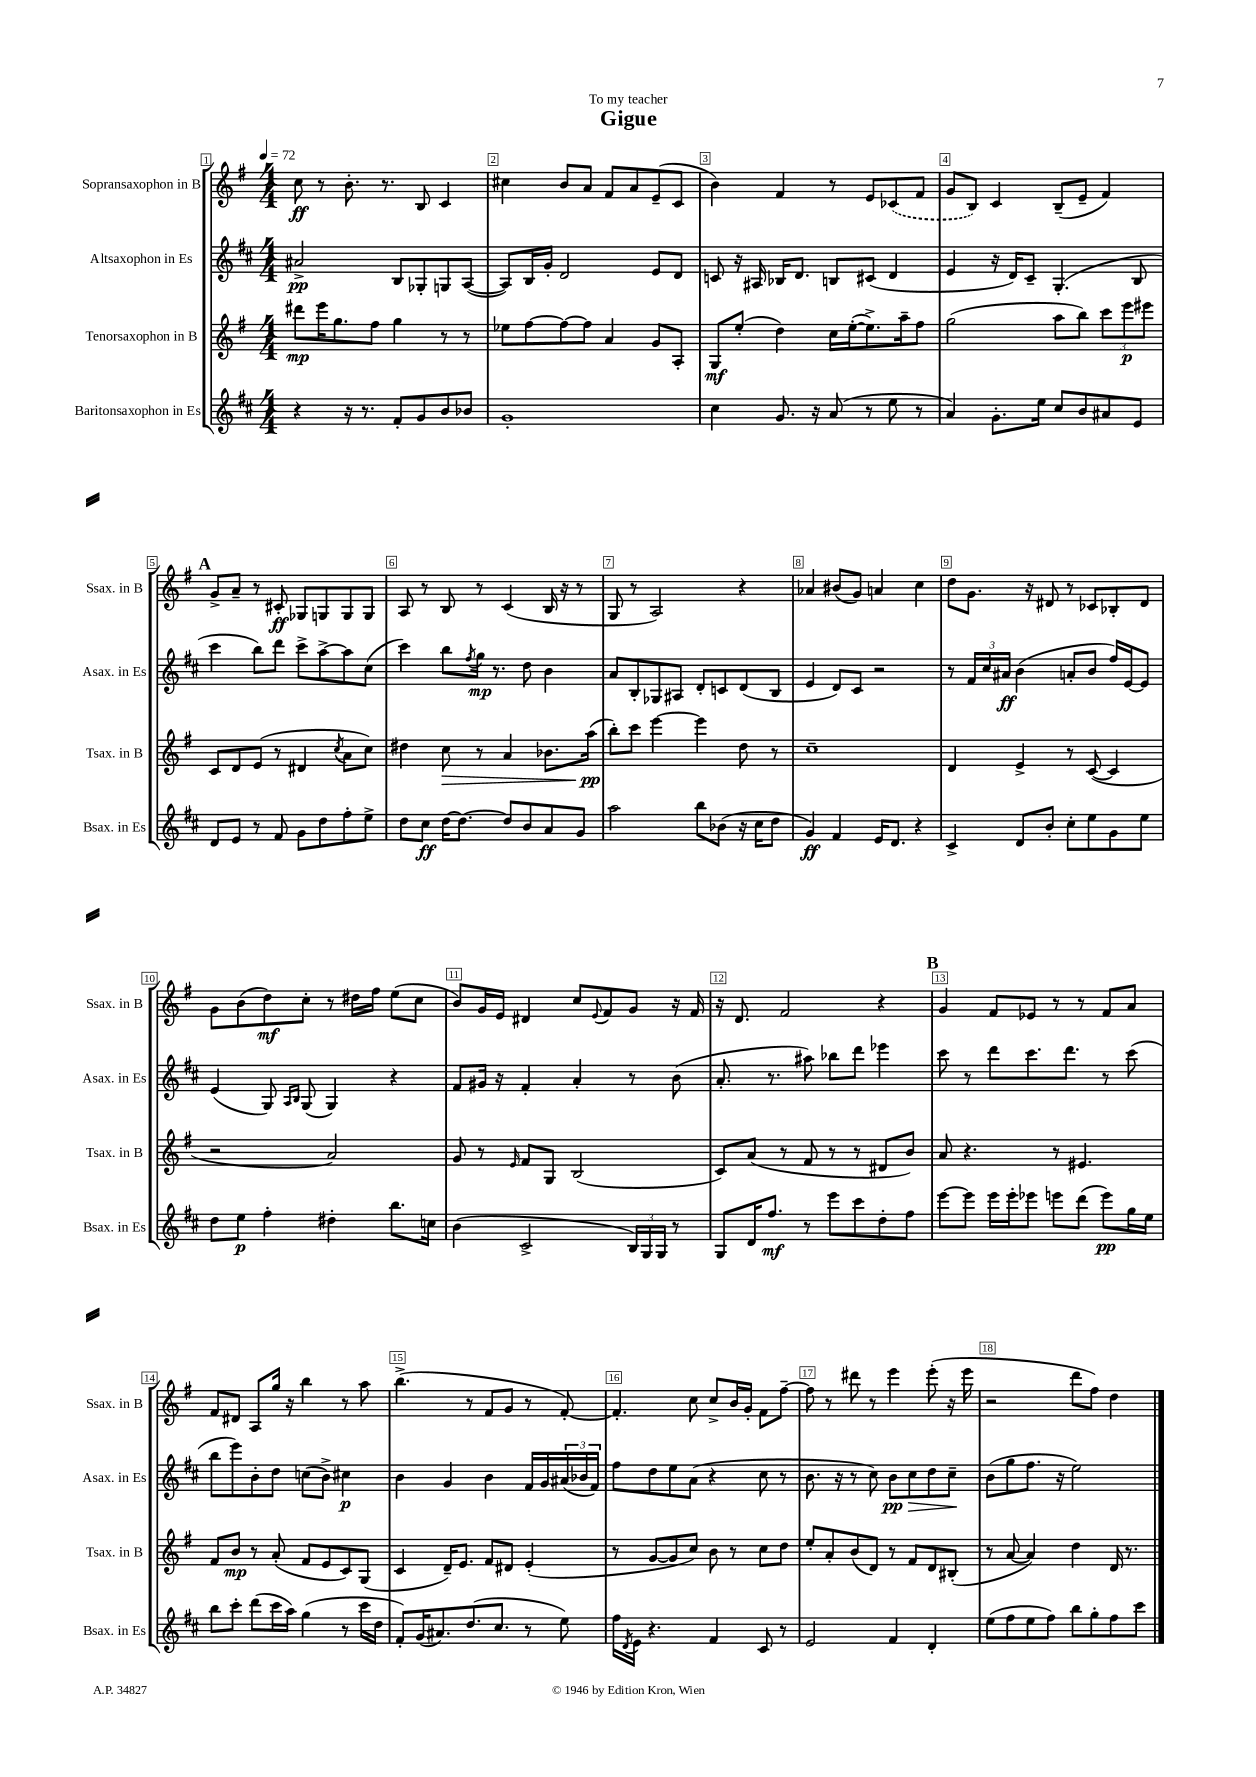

**kern	**dynam	**kern	**dynam	**kern	**dynam	**kern	**dynam
*part4	*part4	*part3	*part3	*part2	*part2	*part1	*part1
*staff4	*staff4	*staff3	*staff3	*staff2	*staff2	*staff1	*staff1
*I"Baritonsaxophon in Es	*	*I"Tenorsaxophon in B	*	*I"Altsaxophon in Es	*	*I"Sopransaxophon in B	*
*I'Bsax. in Es	*	*I'Tsax. in B	*	*I'Asax. in Es	*	*I'Ssax. in B	*
*clefG2	*	*clefG2	*	*clefG2	*	*clefG2	*
*k[f#c#]	*	*k[f#]	*	*k[f#c#]	*	*k[f#]	*
*M4/4	*	*M4/4	*	*M4/4	*	*M4/4	*
*MM72	*	*MM72	*	*MM72	*	*MM72	*
=1	=1	=1	=1	=1	=1	=1	=1
4r	.	8ddd#X\L	mp	2a#X^/	pp	8cc\	ff
.	.	16eee\K	.	.	.	8r	.
.	.	8.gg\	.	.	.	.	.
16r	.	.	.	.	.	8.b'\	.
8.r	.	.	.	.	.	.	.
.	.	8ff#\J	.	.	.	.	.
.	.	.	.	.	.	8.r	.
8f#'/L	.	4gg\	.	8B/L	.	.	.
8g/	.	.	.	8G-X'/	.	8B/	.
8b/	.	8r	.	8Gn/	.	4c/	.
8b-X/J	.	8r	.	([8A/J	.	.	.
=2	=2	=2	=2	=2	=2	=2	=2
1g'	.	8ee-X\L	.	8A/L])	.	4cc#X\	.
.	.	[8ff#\	.	16B/L	.	.	.
.	.	.	.	16g'/JJ	.	.	.
.	.	8ff#\_	.	2d/	.	8b/L	.
.	.	8ff#\J]	.	.	.	8a/J	.
.	.	4a/	.	.	.	8f#/L	.
.	.	.	.	.	.	8a/	.
.	.	8g/L	.	8e/L	.	(8e~/	.
.	.	8A'/J	.	8d/J	.	8c/J	.
=3	=3	=3	=3	=3	=3	=3	=3
4cc#\	.	8G/L	mf	8cn/	.	4b\)	.
.	.	(8ee'/J	.	16r	.	.	.
.	.	.	.	16A#X/	.	.	.
8.g/	.	4dd\)	.	16B-X/KL	.	4f#/	.
.	.	.	.	8.d/J	.	.	.
16r	.	.	.	.	.	.	.
(8a/	.	16cc\LL	.	8Bn/L	.	8r	.
.	.	([16ee'\J	.	.	.	.	.
8r	.	8.ee^\])	.	(8c#X/J	.	8e/L	.
8ee\	.	.	.	4d/	.	(8c-X/	.
.	.	16aa~\k	.	.	.	.	.
8r	.	8ff#\J	.	.	.	8f#/J	.
=4	=4	=4	=4	=4	=4	=4	=4
4a/)	.	(2gg\	.	4e/	.	8g/L	.
.	.	.	.	.	.	8B/J)	.
8.g'\L	.	.	.	16r	.	4c/	.
.	.	.	.	16d/KL)	.	.	.
.	.	.	.	8c#~/J	.	.	.
16ee\Jk	.	.	.	.	.	.	.
8cc#/L	.	8aa\L	.	(4.G'/	.	(8B~/L	.
8b/	.	8bb\J)	.	.	.	8e~/J	.
8a#X/	.	12ccc\L	.	.	.	4f#/)	.
.	.	12eee\	p	.	.	.	.
8e/J	.	.	.	8B/	.	.	.
.	.	12eee#X\J	.	.	.	.	.
!!LO:LB:g=z
!!LO:REH:place=s1:t=A
=5	=5	=5	=5	=5	=5	=5	=5
8d/L	.	8c/L	.	4ccc#\	.	8g^/L	.
8e/J	.	8d/	.	.	.	8a~/J	.
8r	.	(8e/J	.	8bb\L)	.	8r	.
8f#/	.	8r	.	8ddd\J	.	8c#X'/	ff
8g\L	.	4d#X/	.	8ccc#^\L	.	8G-X/L	.
8dd\	.	.	.	[8aa^\	.	8Gn/	.
.	.	8qcc/	.	.	.	.	.
8ff#'\	.	8a\L	.	8aa\]	.	8G/	.
8ee^\J	.	8cc\J)	.	(8cc#\J	.	8G/J	.
=6	=6	=6	=6	=6	=6	=6	=6
8dd\L	.	4dd#X\	.	4ccc#\)	.	8A/	.
8cc#\J	ff	.	.	.	.	8r	.
!	!	!	!LO:HP:b	!	!	!	!
[16dd\KL	.	8cc\	>	8bb\L	.	8B/	.
8.dd\J_	.	.	.	.	.	.	.
.	.	.	.	8qff#/	.	.	.
.	.	8r	.	16gg\Jk	mp	8r	.
.	.	.	.	8.r	.	.	.
8dd/L]	.	4a/	.	.	.	(4c/	.
8b/	.	.	.	8dd\	.	.	.
8a/	.	8.b-X\L	.	4b\	.	16B/	.
.	.	.	.	.	.	16r	.
8g/J	.	.	.	.	.	8r	.
.	.	(16aa\Jk	pp	.	.	.	.
.	.	.	]	.	.	.	.
=7	=7	=7	=7	=7	=7	=7	=7
2aa\	.	8bb'\L)	.	8a/L	.	8G/	.
.	.	8ccc\J	.	8B'/	.	8r	.
.	.	[4eee\	.	8G-X/	.	2A/)	.
.	.	.	.	8A#X/J	.	.	.
8bb\L	.	4eee\]	.	8d'/L	.	.	.
(8b-X\J	.	.	.	8cn/	.	.	.
16r	.	8dd\	.	(8d/	.	4r	.
16cc#\KL	.	.	.	.	.	.	.
8dd\J	.	8r	.	8B/J	.	.	.
=8	=8	=8	=8	=8	=8	=8	=8
4g/)	ff	1cc~	.	4e/	.	4a-X/	.
4f#/	.	.	.	8d/L)	.	(8b#X/L	.
.	.	.	.	8c#/J	.	8g/J)	.
16e/KL	.	.	.	2r	.	4an/	.
8.d/J	.	.	.	.	.	.	.
4r	.	.	.	.	.	4cc\	.
=9	=9	=9	=9	=9	=9	=9	=9
4c#^/	.	4d/	.	8r	.	8dd\L	.
.	.	.	.	24f#/LL	.	8.g\J	.
.	.	.	.	24cc#/	.	.	.
.	.	.	.	24a#X/JJ	ff	.	.
8d/L	.	4e^/	.	(4b\	.	.	.
.	.	.	.	.	.	16r	.
8b'/J	.	.	.	.	.	8d#X/	.
8cc#'\L	.	8r	.	8an'/L	.	8r	.
8ee\	.	([8c/	.	8b/J	.	8c-X/L	.
8g\	.	4c/]	.	16ff#/LL)	.	8B-X'/	.
.	.	.	.	[16e/J	.	.	.
8ee\J	.	.	.	8e/J]	.	8d#/J	.
!!LO:LB:g=z
=10	=10	=10	=10	=10	=10	=10	=10
8dd\L	.	2r	.	(4e/	.	8g\L	.
8ee\J	p	.	.	.	.	(8b\	.
4ff#'\	.	.	.	8G/)	.	8dd\)	mf
.	.	.	.	16qqA/LL	.	.	.
.	.	.	.	16qqB/JJ	.	.	.
.	.	.	.	(8G/	.	8cc'\J	.
4dd#X'\	.	2a/)	.	4G/)	.	8r	.
.	.	.	.	.	.	16dd#X\LL	.
.	.	.	.	.	.	16ff#\JJ	.
8.bb\L	.	.	.	4r	.	(8ee\L	.
.	.	.	.	.	.	8cc\J	.
16ccn\Jk	.	.	.	.	.	.	.
=11	=11	=11	=11	=11	=11	=11	=11
(4b\	.	8g/	.	8f#/L	.	8b/L)	.
.	.	8r	.	16g#X/Jk	.	16g/L	.
.	.	.	.	16r	.	16e/JJ	.
.	.	16qqe/	.	.	.	.	.
2c#^/	.	8f#/L	.	4f#'/	.	4d#X/	.
.	.	8G/J	.	.	.	.	.
.	.	(2B/	.	4a'/	.	8cc/L	.
.	.	.	.	.	.	8qqe/	.
.	.	.	.	.	.	8f#/	.
24B/LL)	.	.	.	8r	.	8g/J	.
24G/	.	.	.	.	.	.	.
24G/JJ	.	.	.	.	.	.	.
8r	.	.	.	(8b\	.	16r	.
.	.	.	.	.	.	16f#/	.
=12	=12	=12	=12	=12	=12	=12	=12
8G/L	.	8c/L)	.	8.a'/	.	16r	.
.	.	.	.	.	.	8.d/	.
16d/K	.	(8a/J	.	.	.	.	.
8.ff#/J	mf	.	.	8.r	.	.	.
.	.	8r	.	.	.	2f#/	.
8r	.	8f#/	.	8aa#X\)	.	.	.
8eee\L	.	8r	.	8bb-X\L	.	.	.
8ccc#\	.	8r	.	8ddd\J	.	.	.
8dd'\	.	8d#X/L	.	4eee-X\	.	4r	.
8ff#\J	.	8b/J)	.	.	.	.	.
!!LO:REH:place=s1:t=B
=13	=13	=13	=13	=13	=13	=13	=13
[8eee\L	.	8a/	.	8ccc#\	.	4g/	.
8eee\J]	.	4.r	.	8r	.	.	.
16eee\LL	.	.	.	8ddd\L	.	8f#/L	.
16eee'\J	.	.	.	.	.	.	.
8eee-X\J	.	.	.	8.ccc#\	.	8e-X/J	.
8eeen\L	.	8r	.	.	.	8r	.
.	.	.	.	8.ddd\J	.	.	.
(8ddd\J	.	4.e#X/	.	.	.	8r	.
8eee\L)	pp	.	.	8r	.	8f#/L	.
16gg\L	.	.	.	(8ccc#\	.	8a/J	.
16ee\JJ	.	.	.	.	.	.	.
!!LO:LB:g=z
=14	=14	=14	=14	=14	=14	=14	=14
8bb\L	.	8f#/L	.	8bb\L	.	8f#/L	.
8ccc#'\J	.	8b/J	mp	8eee\)	.	8d#X/J	.
(8ddd\L	.	8r	.	8b'\	.	8A/L	.
16ccc#\L	.	(8a'/	.	8dd\J	.	16gg/Jk	.
16aa\JJ)	.	.	.	.	.	16r	.
(4gg\	.	8f#/L	.	(8ccn\L	.	4bb\	.
.	.	8e/	.	8b^\J)	.	.	.
8r	.	8c/)	.	4cc#X\	p	8r	.
16ccc#\LL	.	(8G/J	.	.	.	8aa\	.
16dd\JJ	.	.	.	.	.	.	.
=15	=15	=15	=15	=15	=15	=15	=15
8f#'/L)	.	4c/	.	4b\	.	(4.bb^\	.
(16g/K	.	.	.	.	.	.	.
8.a#X/)	.	.	.	.	.	.	.
.	.	16d~/KL)	.	4g/	.	.	.
.	.	8.e/J	.	.	.	.	.
(8.dd/	.	.	.	.	.	8r	.
.	.	8f#/L	.	4b\	.	8f#/L	.
8.cc#/J	.	.	.	.	.	.	.
.	.	8d#X/J	.	.	.	8g/J	.
8r	.	(4e'/	.	16f#/LL	.	8r	.
.	.	.	.	16g/	.	.	.
8ee\)	.	.	.	(24a#X/	.	[8f#'/)	.
.	.	.	.	24b-X/	.	.	.
.	.	.	.	24f#/JJ)	.	.	.
=16	=16	=16	=16	=16	=16	=16	=16
16ff#\LL	.	8r	.	8ff#\L	.	4.f#'/]	.
8qd/	.	.	.	.	.	.	.
16e\JJ	.	.	.	.	.	.	.
4.r	.	[8g/L	.	8dd\	.	.	.
.	.	8g/]	.	8ee\	.	.	.
.	.	8cc/J)	.	(8a\J	.	8cc\	.
4f#/	.	8b\	.	4r	.	8cc^/L	.
.	.	8r	.	.	.	16b/L	.
.	.	.	.	.	.	16g'/JJ	.
8c#/	.	8cc\L	.	8cc#\	.	8f#\L	.
8r	.	8dd\J	.	8r	.	[8ff#~\J	.
=17	=17	=17	=17	=17	=17	=17	=17
2e/	.	8ee'/L	.	8.b\	.	8ff#\]	.
.	.	8a'/	.	.	.	8r	.
.	.	.	.	16r	.	.	.
.	.	(8b/	.	8r	.	8ddd#X\	.
.	.	8d/J)	.	8cc#\)	.	8r	.
4f#/	.	8r	.	8b\L	pp	4eee\	.
!	!	!	!	!	!LO:HP:b	!	!
.	.	8f#/L	.	8cc#\	>	.	.
4d'/	.	8d/	.	8dd\	.	(8eee'\	.
.	.	(8B#X'/J	.	8cc#~\J	.	16r	.
.	.	.	.	.	.	16eee\	.
.	.	.	.	.	]	.	.
=18	=18	=18	=18	=18	=18	=18	=18
(8ee\L	.	8r	.	(8b\L	.	2r	.
8ff#\	.	[8a/	.	8gg\	.	.	.
8ee\	.	4a/])	.	8.ff#\J	.	.	.
8ff#\J)	.	.	.	.	.	.	.
.	.	.	.	16r	.	.	.
8bb\L	.	4dd\	.	2ee\)	.	8ddd\L	.
8gg'\	.	.	.	.	.	8ff#\J)	.
8ff#\	.	16d/	.	.	.	4dd\	.
.	.	8.r	.	.	.	.	.
8ccc#\J	.	.	.	.	.	.	.
==	==	==	==	==	==	==	==
*-	*-	*-	*-	*-	*-	*-	*-
